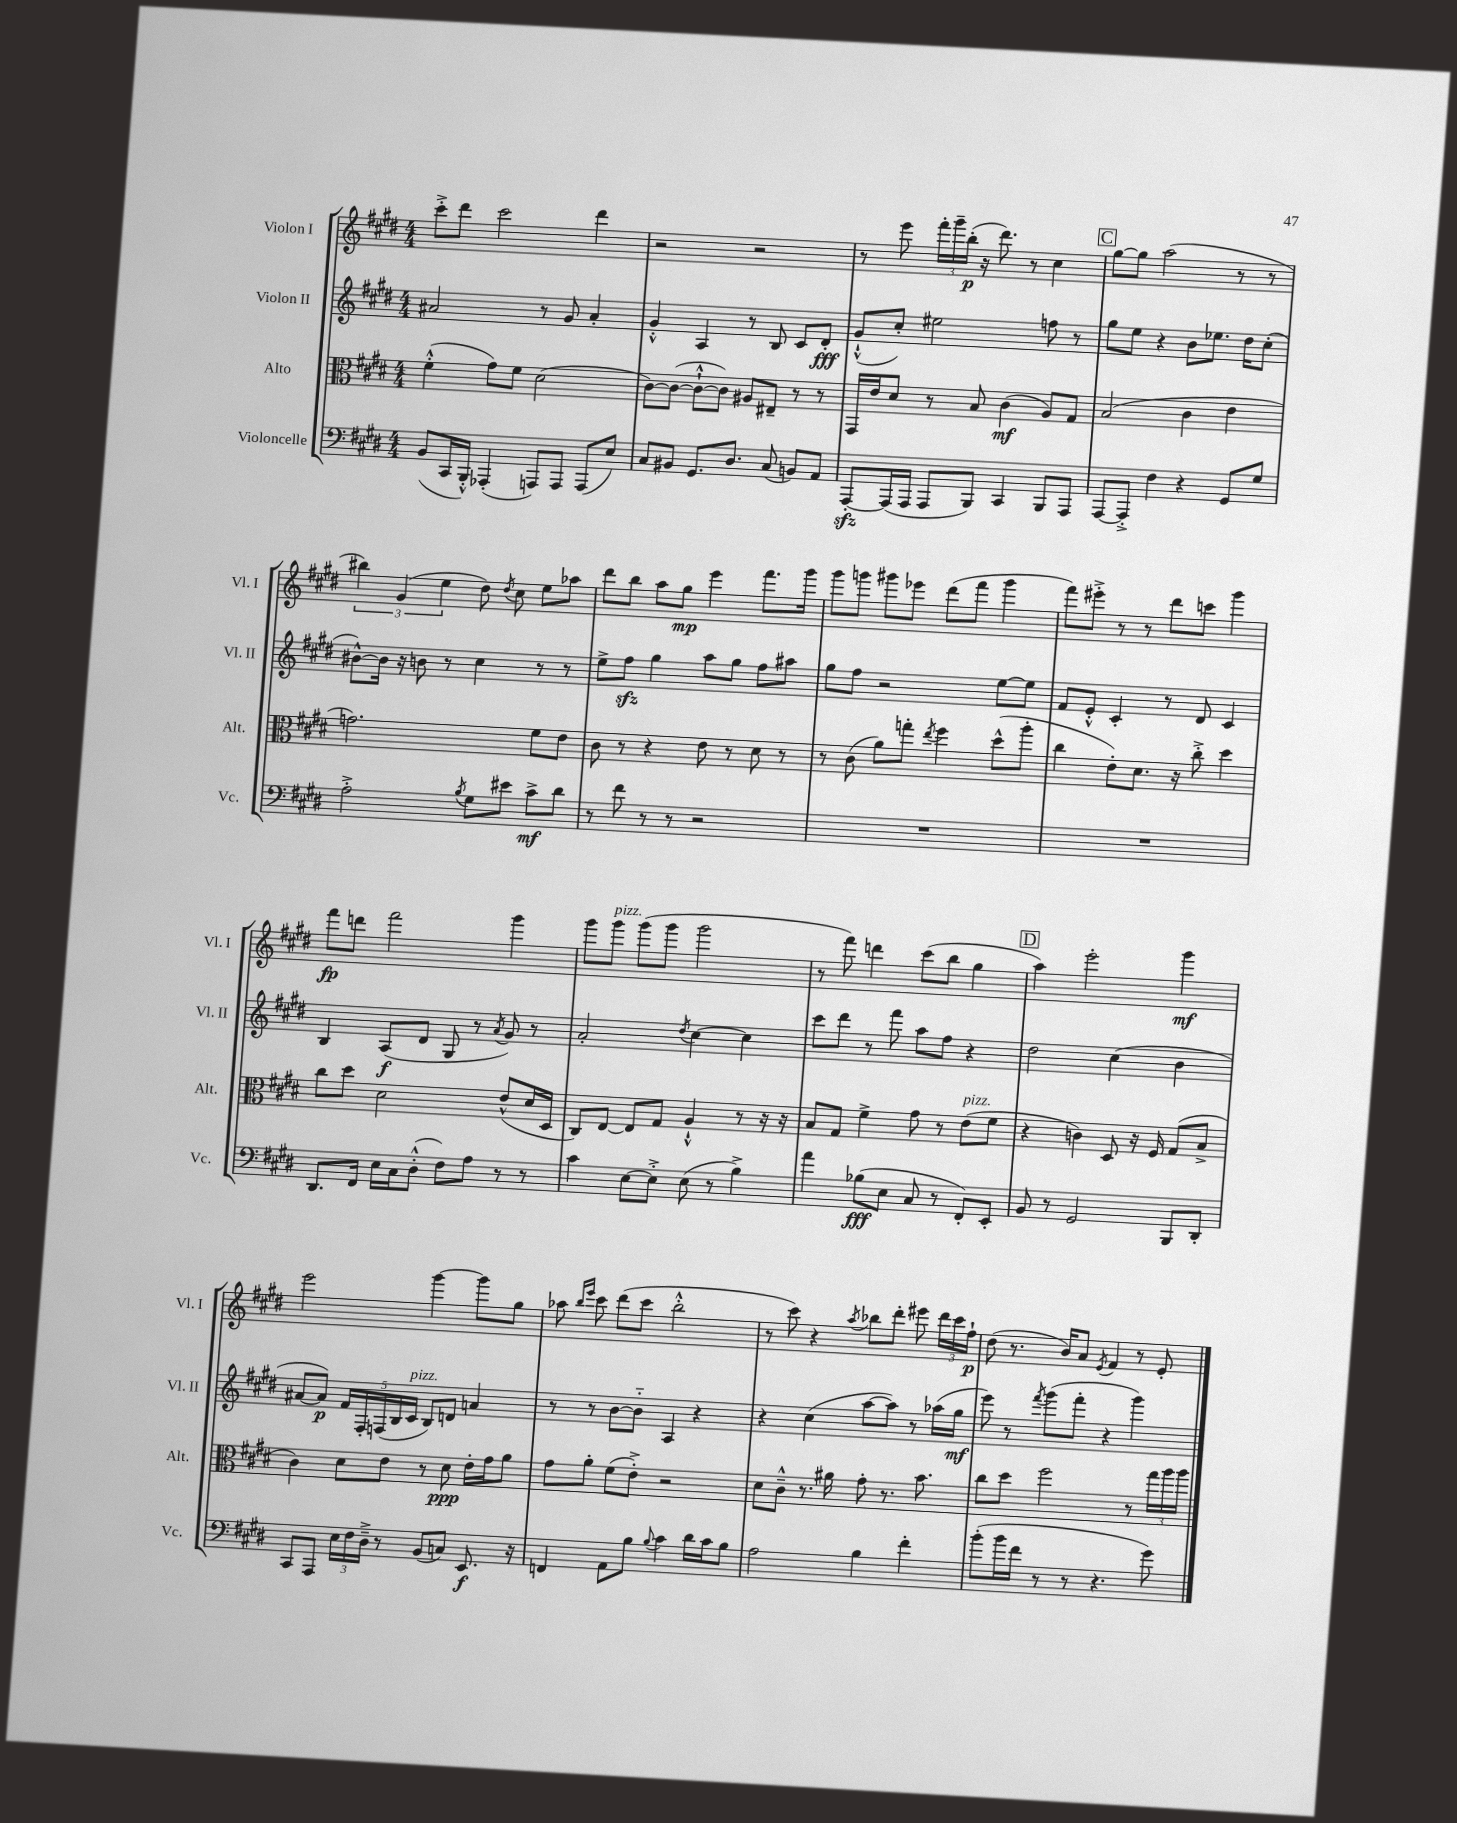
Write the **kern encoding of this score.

**kern	**dynam	**kern	**dynam	**kern	**dynam	**kern	**dynam
*part4	*part4	*part3	*part3	*part2	*part2	*part1	*part1
*staff4	*staff4	*staff3	*staff3	*staff2	*staff2	*staff1	*staff1
*I"Violoncelle	*	*I"Alto	*	*I"Violon II	*	*I"Violon I	*
*I'Vc.	*	*I'Alt.	*	*I'Vl. II	*	*I'Vl. I	*
*clefF4	*	*clefC3	*	*clefG2	*	*clefG2	*
*k[f#c#g#d#]	*	*k[f#c#g#d#]	*	*k[f#c#g#d#]	*	*k[f#c#g#d#]	*
*M4/4	*	*M4/4	*	*M4/4	*	*M4/4	*
=18	=18	=18	=18	=18	=18	=18	=18
(8BB/L	.	(4f#'^^\	.	2a#X/	.	8ccc#'^\L	.
16CC#/L	.	.	.	.	.	8ddd#\J	.
16BBB'^^/JJ)	.	.	.	.	.	.	.
(4AAA-X'/	.	8g#\L)	.	.	.	2ccc#\	.
.	.	8f#\J	.	.	.	.	.
8AAAn/L)	.	(2d#\	.	8r	.	.	.
8AAA/J	.	.	.	8g#/	.	.	.
(8AAA/L	.	.	.	4a#'/	.	4ddd#\	.
8E/J)	.	.	.	.	.	.	.
=19	=19	=19	=19	=19	=19	=19	=19
8C#/L	.	[8c#\L)	.	4g#'^^/	.	2r	.
8BB#X/J	.	(8c#\J_	.	.	.	.	.
8.GG#/L	.	8c#`^^\L_	.	4A/	.	.	.
.	.	8c#\J])	.	.	.	.	.
8.D#/J	.	.	.	.	.	.	.
.	.	8A#X/L	.	8r	.	2r	.
(8C#/	.	8E#X~/J	.	8B/	.	.	.
8BBn/L)	.	8r	.	8c#/L	.	.	.
8AA/J	.	8r	.	8d#'/J	fff	.	.
=20	=20	=20	=20	=20	=20	=20	=20
[8AAAzz'/L	.	16GG#/LL	.	(8g#`^^/L	.	8r	.
.	.	16e/J	.	.	.	.	.
(16AAA/L]	.	8d#/J	.	8cc#'/J)	.	8eee\	.
16AAA/JJ	.	.	.	.	.	.	.
8AAA/L	.	8r	.	2ee#X\	.	24fff#'\LL	.
.	.	.	.	.	.	24ggg#~\	.
.	.	.	.	.	.	(24bb'\JJ	p
8BBB/J)	.	8B/	.	.	.	16r	.
.	.	.	.	.	.	8.ddd#\)	.
4CC#/	.	(4c#\	mf	.	.	.	.
.	.	.	.	.	.	8r	.
8BBB/L	.	8A/L)	.	8ffn\	.	4cc#\	.
8AAA/J	.	8G#/J	.	8r	.	.	.
!!LO:REH:place=s1:t=C
=21	=21	=21	=21	=21	=21	=21	=21
[8AAA/L	.	(2B/	.	8gg#\L	.	[8gg#\L	.
8AAA'^/J]	.	.	.	8ee\J	.	8gg#\J]	.
4F#\	.	.	.	4r	.	(2aa\	.
4r	.	4c#\	.	8b\L	.	.	.
.	.	.	.	8.ee-X\J	.	.	.
8GG#/L	.	4e\	.	.	.	8r	.
.	.	.	.	16dd#\KL	.	.	.
8G#/J	.	.	.	(8cc#'\J	.	8r	.
!!LO:LB:g=z
=22	=22	=22	=22	=22	=22	=22	=22
2A'^\	.	2.gn\)	.	[8b#X^^\L)	.	6bb#X\)	.
.	.	.	.	16b#\Jk]	.	.	.
.	.	.	.	.	.	(6g#/	.
.	.	.	.	16r	.	.	.
.	.	.	.	8bn\	.	.	.
.	.	.	.	.	.	6ee\	.
.	.	.	.	8r	.	.	.
8qB/	.	.	.	.	.	.	.
8G#\L	.	.	.	4cc#\	.	8dd#\)	.
.	.	.	.	.	.	8qdd#/	.
8e#X\J	.	.	.	.	.	8cc#\	.
8c#^\L	mf	8f#\L	.	8r	.	8ee\L	.
8d#\J	.	8e\J	.	8r	.	8aa-X\J	.
=23	=23	=23	=23	=23	=23	=23	=23
8r	.	8c#\	.	8ee^\L	.	8ddd#\L	.
8f#\	.	8r	.	8ff#zz\J	.	8bb\J	.
8r	.	4r	.	4gg#\	.	8aa\L	.
8r	.	.	.	.	.	8gg#\J	mp
2r	.	8e\	.	8aa\L	.	4eee\	.
.	.	8r	.	8gg#\J	.	.	.
.	.	8d#\	.	8ff#\L	.	8.fff#\L	.
.	.	8r	.	8aa#X\J	.	.	.
.	.	.	.	.	.	16ggg#\Jk	.
=24	=24	=24	=24	=24	=24	=24	=24
1r	.	8r	.	8gg#\L	.	8ggg#\L	.
.	.	(8c#\	.	8ff#\J	.	8gggn\J	.
.	.	8a\L)	.	2r	.	8ggg#X\L	.
.	.	8ggn'\J	.	.	.	8eee-X\J	.
.	.	8qee/	.	.	.	.	.
.	.	4ff#\	.	.	.	(8ddd#\L	.
.	.	.	.	.	.	8fff#\J	.
.	.	(8dd#^^\L	.	[8ee\L	.	4ggg#\	.
.	.	8aa'\J	.	8ee\J]	.	.	.
=25	=25	=25	=25	=25	=25	=25	=25
1r	.	4cc#\	.	8f#/L	.	8fff#\L)	.
.	.	.	.	8e'^^/J	.	8eee#X'^\J	.
.	.	8e'\L)	.	4c#'/	.	8r	.
.	.	8.d#\J	.	.	.	8r	.
.	.	.	.	8r	.	8ddd#\L	.
.	.	16r	.	.	.	.	.
.	.	8cc#'^\	.	8d#/	.	8cccn\J	.
.	.	4dd#\	.	4c#/	.	4ggg#\	.
!!LO:LB:g=z
=26	=26	=26	=26	=26	=26	=26	=26
8.DD#/L	.	8cc#\L	.	4B/	.	8fff#\L	fp
.	.	8dd#\J	.	.	.	8dddn\J	.
16FF#/Jk	.	.	.	.	.	.	.
16E\LL	.	2d#\	.	(8A/L	f	2fff#\	.
16C#\J	.	.	.	.	.	.	.
(8D#'^^\J	.	.	.	8d#/J	.	.	.
8F#\L)	.	.	.	8G#/	.	.	.
8A\J	.	.	.	8r	.	.	.
.	.	.	.	8qa/	.	.	.
8r	.	(8e^^/L	.	8g#/)	.	4ggg#\	.
8r	.	16d#/L	.	8r	.	.	.
.	.	16D#/JJ	.	.	.	.	.
=27	=27	=27	=27	=27	=27	=27	=27
4c#\	.	8C#/L)	.	2a'/	.	8ggg#\L	.
!	!	!	!	!	!	!LO:TX:a:i:t=pizz.	!
.	.	[8E/J	.	.	.	8ggg#\J	.
[8E\L	.	8E/L]	.	.	.	(8ggg#\L	.
8E'^\J]	.	8G#/J	.	.	.	8ggg#\J	.
.	.	.	.	8qdd#/	.	.	.
(8E\	.	4A`^^/	.	[4cc#\	.	2ggg#\	.
8r	.	.	.	.	.	.	.
4B^\)	.	8r	.	4cc#\]	.	.	.
.	.	16r	.	.	.	.	.
.	.	16r	.	.	.	.	.
=28	=28	=28	=28	=28	=28	=28	=28
4a\	.	8B/L	.	8ccc#\L	.	8r	.
.	.	8G#/J	.	8ddd#\J	.	8fff#\)	.
(8B-X\L	fff	4f#^\	.	8r	.	4dddn\	.
8E\J	.	.	.	8fff#\	.	.	.
8C#/	.	8g#\	.	8aa\L	.	(8ccc#\L	.
8r	.	8r	.	8ff#\J	.	8bb\J	.
!	!	!LO:TX:a:i:t=pizz.	!	!	!	!	!
8FF#'/L)	.	(8e\L	.	4r	.	4gg#\	.
8EE'/J	.	8f#\J	.	.	.	.	.
!!LO:REH:place=s1:t=D
=29	=29	=29	=29	=29	=29	=29	=29
8BB/	.	4r	.	2dd#\	.	4aa\)	.
8r	.	.	.	.	.	.	.
2GG#/	.	4cn\)	.	.	.	2eee'\	.
.	.	8D#/	.	(4cc#\	.	.	.
.	.	16r	.	.	.	.	.
.	.	16F#/	.	.	.	.	.
8BBB/L	.	(8G#/L	.	4b\	.	4ggg#\	mf
8DD#'/J	.	8B^/J	.	.	.	.	.
!!LO:LB:g=z
=30	=30	=30	=30	=30	=30	=30	=30
8CC#/L	.	4c#\)	.	[8a#X/L	.	2eee\	.
8AAA/J	.	.	.	8a#/J])	p	.	.
24E\LL	.	8d#\L	.	20f#/LL	.	.	.
24F#\	.	.	.	.	.	.	.
.	.	.	.	20F#'/	.	.	.
24D#~^\JJ	.	.	.	.	.	.	.
.	.	.	.	(20Fn/	.	.	.
8r	.	8e\J	.	.	.	.	.
.	.	.	.	20B/	.	.	.
!	!	!	!	!LO:TX:a:i:t=pizz.	!	!	!
.	.	.	.	20c#/JJ	.	.	.
(8BB/L	.	8r	.	8B/L)	.	[4ggg#\	.
8Cn/J)	.	8d#\	ppp	8dn/J	.	.	.
8.EE/	f	16e'\LL	.	4an/	.	8ggg#\L]	.
.	.	16g#\J	.	.	.	.	.
.	.	8a\J	.	.	.	8gg#\J	.
16r	.	.	.	.	.	.	.
=31	=31	=31	=31	=31	=31	=31	=31
4FFn/	.	8g#\L	.	8r	.	8aa-X\	.
.	.	.	.	.	.	16qqbb/LL	.
.	.	.	.	.	.	16qqeee/JJ	.
.	.	8a'\J	.	8r	.	8ccc#\	.
8AA\L	.	(8f#\L	.	[8b\L	.	(8ddd#\L	.
8B\J	.	8e'^\J)	.	8b\J]	.	8ccc#\J	.
8qqB/	.	.	.	.	.	.	.
4c#\	.	2r	.	4A/	.	2bb'^^\	.
16d#\LL	.	.	.	4r	.	.	.
16c#\J	.	.	.	.	.	.	.
8B\J	.	.	.	.	.	.	.
=32	=32	=32	=32	=32	=32	=32	=32
2A\	.	8d#\L	.	4r	.	8r	.
.	.	8c#~^^\J	.	.	.	8ccc#\)	.
.	.	8.r	.	(4cc#\	.	4r	.
.	.	16a#X\	.	.	.	.	.
.	.	.	.	.	.	8qaa/	.
4B\	.	8g#'\	.	[8aa\L	.	8bb-X\L	.
.	.	8.r	.	8aa\J])	.	8ddd#'\J	.
4f#'\	.	.	.	8r	.	8eee#X\	.
.	.	8.b\	.	.	.	.	.
.	.	.	.	(16aa-X\LL	.	24ddd#\LL	.
.	.	.	.	.	.	24ccc#\	.
.	.	.	.	16gg#\JJ	mf	.	.
.	.	.	.	.	.	24ff#`\JJ	p
=33	=33	=33	=33	=33	=33	=33	=33
(8b'\L	.	8cc#\L	.	8eee\)	.	(8dd#\	.
16b\L	.	8dd#\J	.	8r	.	8.r	.
16f#\JJ	.	.	.	.	.	.	.
.	.	.	.	8qfff#/	.	.	.
8r	.	2ff#\	.	(8ggg#\L	.	.	.
.	.	.	.	.	.	16b/KL)	.
8r	.	.	.	8fff#'\J	.	8a/J	.
.	.	.	.	.	.	8qe/	.
4.r	.	.	.	4r	.	4f#/	.
.	.	8r	.	4ggg#\)	.	8r	.
8g#\)	.	24gg#\LL	.	.	.	8e'/	.
.	.	24aa\	.	.	.	.	.
.	.	24aa\JJ	.	.	.	.	.
==	==	==	==	==	==	==	==
*-	*-	*-	*-	*-	*-	*-	*-
